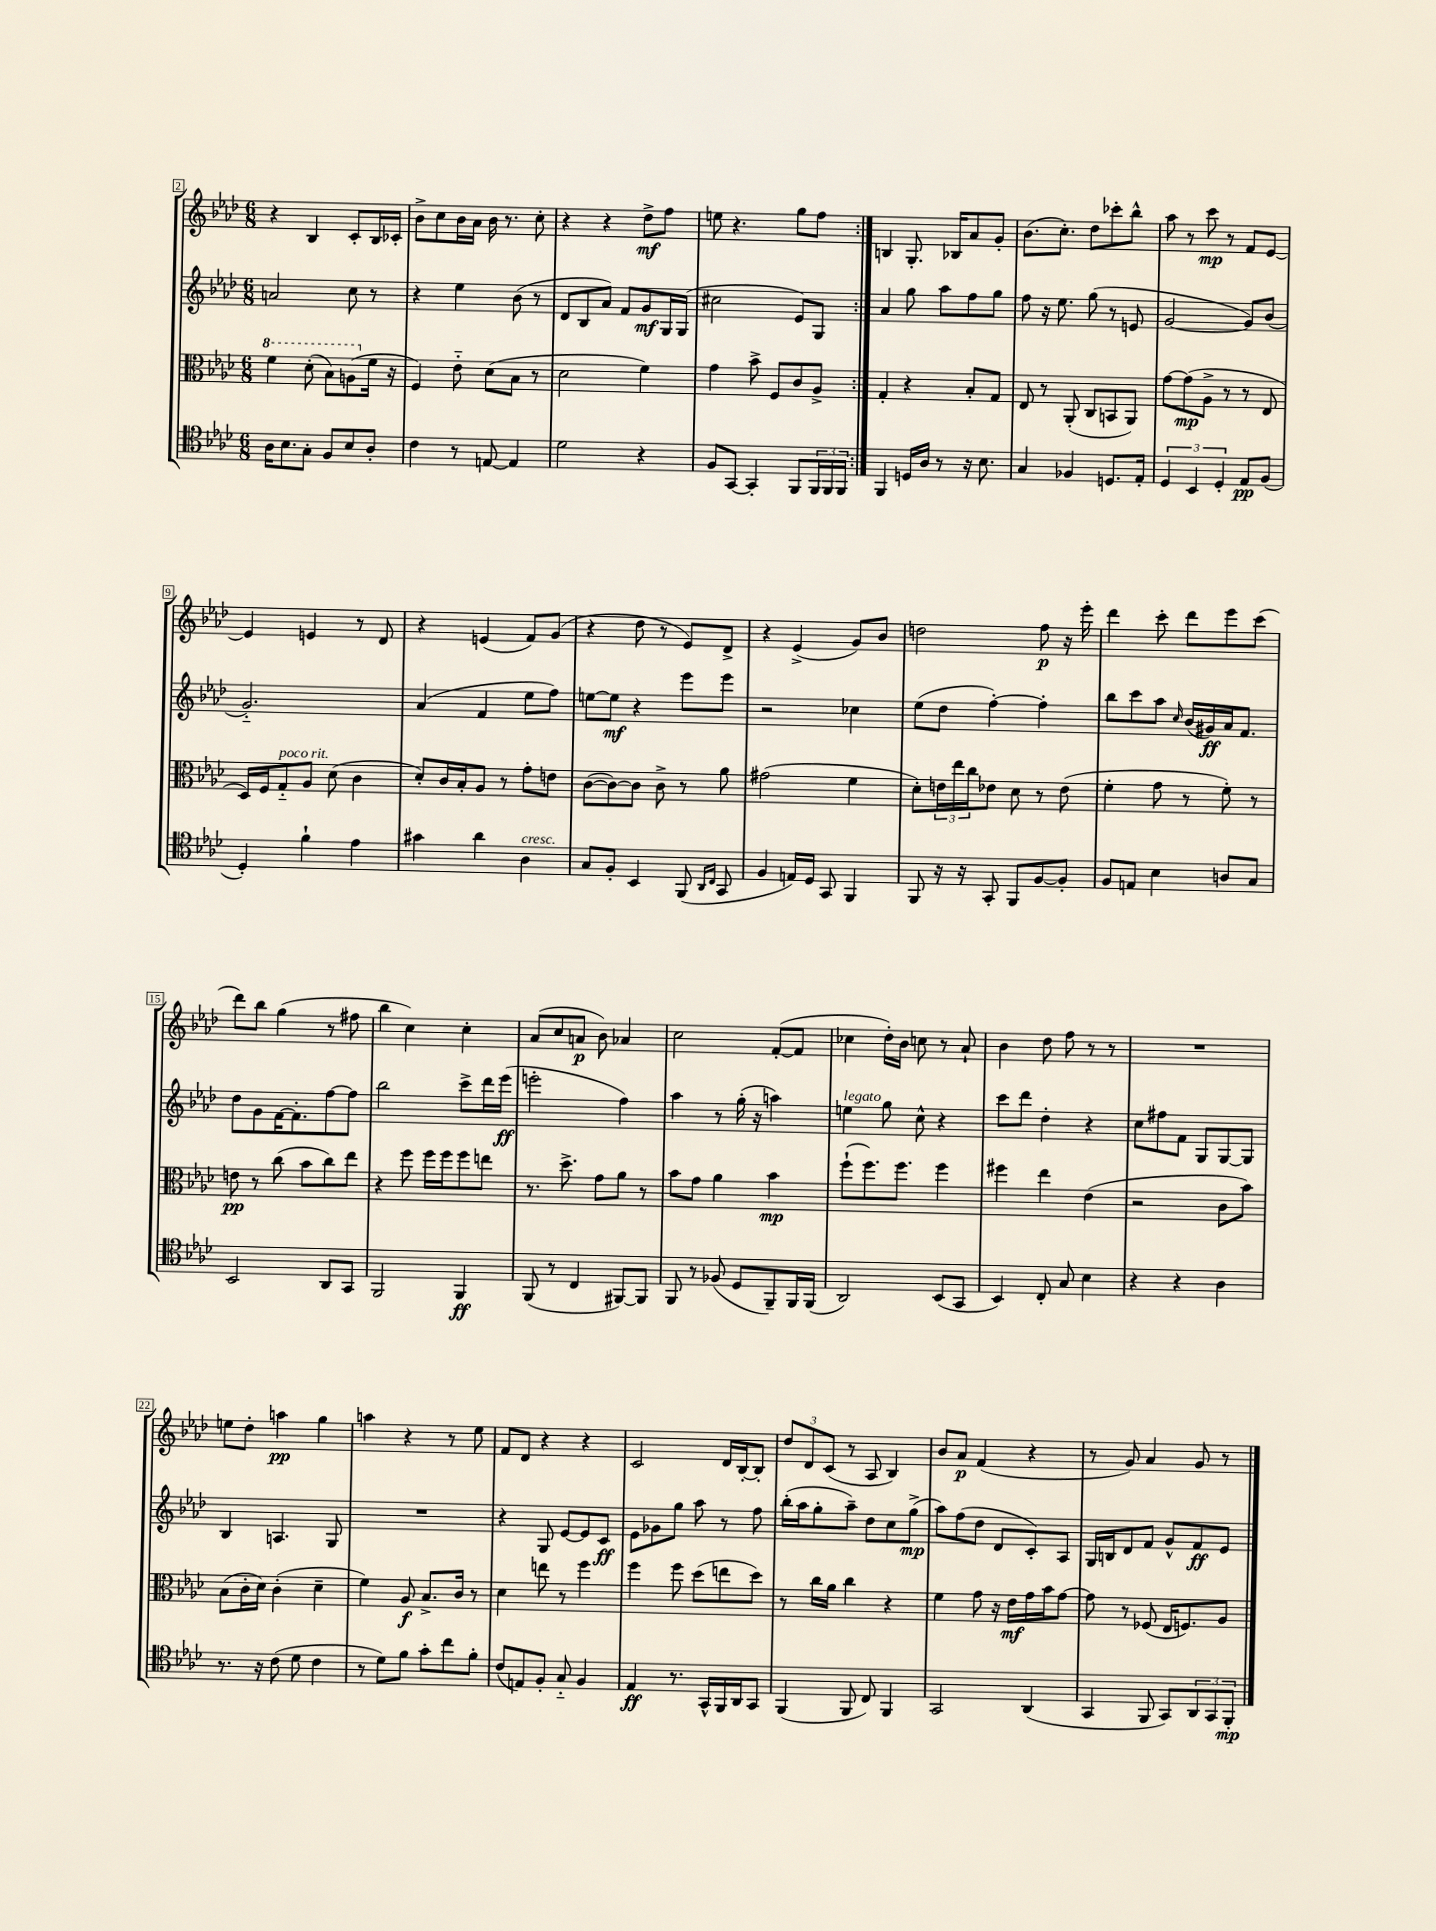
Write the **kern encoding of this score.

**kern	**dynam	**kern	**dynam	**kern	**dynam	**kern	**dynam
*part4	*part4	*part3	*part3	*part2	*part2	*part1	*part1
*staff4	*staff4	*staff3	*staff3	*staff2	*staff2	*staff1	*staff1
*clefC4	*	*clefC3	*	*clefG2	*	*clefG2	*
*k[b-e-a-d-]	*	*k[b-e-a-d-]	*	*k[b-e-a-d-]	*	*k[b-e-a-d-]	*
*M6/8	*	*M6/8	*	*M6/8	*	*M6/8	*
*	*	*8va	*	*	*	*	*
=2	=2	=2	=2	=2	=2	=2	=2
16A-\KL	.	4ff\	.	2an/	.	4r	.
8.B-\	.	.	.	.	.	.	.
8G'\J	.	(8dd-'\	.	.	.	4B-/	.
8F/L	.	8b-\L)	.	.	.	.	.
8B-/	.	(8an\	.	8cc\	.	8c'/L	.
*	*	*X8va	*	*	*	*	*
8A-'/J	.	16f\Jk	.	8r	.	16B-/L	.
.	.	16r	.	.	.	16c-X'/JJ	.
=3	=3	=3	=3	=3	=3	=3	=3
4c\	.	4F/)	.	4r	.	8b-^\L	.
.	.	.	.	.	.	8cc\	.
8r	.	8e-\	.	4ee-\	.	16b-\L	.
.	.	.	.	.	.	16a-\JJ	.
[8En/	.	(8d-\L	.	.	.	16b-\	.
.	.	.	.	.	.	8.r	.
4E/]	.	8B-\J	.	(8b-\	.	.	.
.	.	8r	.	8r	.	8cc'\	.
=4	=4	=4	=4	=4	=4	=4	=4
2d-\	.	2d-\	.	8d-/L	.	4r	.
.	.	.	.	8B-/	.	.	.
.	.	.	.	8a-/J)	.	4r	.
.	.	.	.	8f/L	.	.	.
4r	.	4f\)	.	8g/	mf	8dd-^\L	mf
.	.	.	.	16G/L	.	8ff\J	.
.	.	.	.	(16G/JJ	.	.	.
=5	=5	=5	=5	=5	=5	=5	=5
8F/L	.	4g\	.	2cc#X\	.	8een\	.
[8GG/J	.	.	.	.	.	4.r	.
4GG'/]	.	8b-^\	.	.	.	.	.
.	.	8F/L	.	.	.	.	.
8FF/L	.	8c/	.	8e-/L)	.	8gg\L	.
24FF/L	.	8A-^/J	.	8G/J	.	8ff\J	.
24FF/	.	.	.	.	.	.	.
24FF/JJ	.	.	.	.	.	.	.
=6:|!	=6:|!	=6:|!	=6:|!	=6:|!	=6:|!	=6:|!	=6:|!
4FF/	.	4G'/	.	4a-/	.	4Bn/	.
16Dn/LL	.	4r	.	8gg\	.	8.G'/	.
16A-/JJ	.	.	.	.	.	.	.
8r	.	.	.	8aa-\L	.	.	.
.	.	.	.	.	.	16B-X/KL	.
16r	.	8B-'/L	.	8ff\	.	8a-/	.
8.B-\	.	.	.	.	.	.	.
.	.	8G/J	.	8gg\J	.	8g'/J	.
=7	=7	=7	=7	=7	=7	=7	=7
4G/	.	8E-/	.	8ff\	.	(8.b-\L	.
.	.	8r	.	16r	.	.	.
.	.	.	.	8.ee-\	.	8.cc'\J)	.
4F-X/	.	(8AA-'/	.	.	.	.	.
.	.	8C/L	.	(8gg\	.	8dd-\L	.
8.Dn/L	.	8BBn/	.	8r	.	8ccc-X'\	.
.	.	8AA-/J)	.	8en/	.	8bb-^^\J	.
16E-'/Jk	.	.	.	.	.	.	.
=8	=8	=8	=8	=8	=8	=8	=8
6D-/	.	[8g\L	.	[2g/	.	8aa-\	.
.	.	(8g\]	mp	.	.	8r	.
6BB-/	.	.	.	.	.	.	.
.	.	8A-^\J	.	.	.	8ccc\	mp
6D-'/	.	.	.	.	.	.	.
.	.	8r	.	.	.	8r	.
8E-/L	pp	8r	.	8g/L])	.	8f/L	.
(8F/J	.	8E-/	.	(8b-/J	.	[8e-/J	.
!!LO:LB:g=z
=9	=9	=9	=9	=9	=9	=9	=9
4D-'/)	.	16D-/LL)	.	2.g/)	.	4e-/]	.
.	.	16F/J	.	.	.	.	.
!	!	!LO:TX:a:i:t=poco rit.	!	!	!	!	!
.	.	8G/	.	.	.	.	.
4f`\	.	8A-/J	.	.	.	4en/	.
.	.	(8d-\	.	.	.	.	.
4e-\	.	4c\	.	.	.	8r	.
.	.	.	.	.	.	8d-/	.
=10	=10	=10	=10	=10	=10	=10	=10
4g#X\	.	8d-'/L)	.	(4a-/	.	4r	.
.	.	16c/L	.	.	.	.	.
.	.	16B-'/J	.	.	.	.	.
4a-\	.	8A-/J	.	4f/	.	(4en/	.
.	.	8r	.	.	.	.	.
!LO:TX:a:i:t=cresc.	!	!	!	!	!	!	!
4A-\	.	8g'\L	.	8ee-\L	.	8f/L)	.
.	.	8en\J	.	8ff\J)	.	(8g/J	.
=11	=11	=11	=11	=11	=11	=11	=11
8G/L	.	([8c\L	.	[8een\L	.	4r	.
8F'/J	.	8c\_)	.	8ee\J]	mf	.	.
4BB-/	.	8c\J]	.	4r	.	8dd-\	.
.	.	8c^\	.	.	.	8r	.
(8FF/	.	8r	.	8eee-\L	.	8e-/L)	.
16qqAA-/LL	.	.	.	.	.	.	.
16qqC/JJ	.	.	.	.	.	.	.
8GG/	.	8a-\	.	8eee-\J	.	8d-^/J	.
=12	=12	=12	=12	=12	=12	=12	=12
4F/	.	(2g#X\	.	2r	.	4r	.
16En/LL)	.	.	.	.	.	(4e-^/	.
16D-/JJ	.	.	.	.	.	.	.
8GG/	.	.	.	.	.	.	.
4FF/	.	4f\	.	4cc-X\	.	8g/L)	.
.	.	.	.	.	.	8b-/J	.
=13	=13	=13	=13	=13	=13	=13	=13
8FF/	.	8d-'\L)	.	(8ee-\L	.	2ddn\	.
16r	.	24en\L	.	8dd-\J	.	.	.
.	.	24ee-\	.	.	.	.	.
16r	.	.	.	.	.	.	.
.	.	24cc\J	.	.	.	.	.
8GG'/	.	8e-X\J	.	[4ff'\)	.	.	.
8FF/L	.	8d-\	.	.	.	.	.
[8F/	.	8r	.	4ff'\]	.	8ff\	p
8F'/J]	.	(8e-\	.	.	.	16r	.
.	.	.	.	.	.	16eee-'\	.
=14	=14	=14	=14	=14	=14	=14	=14
8F/L	.	4f'\	.	8bb-\L	.	4ddd-\	.
8En/J	.	.	.	8ccc\	.	.	.
4B-\	.	8g\	.	8aa-\J	.	8ccc'\	.
.	.	.	.	16qqcc/	.	.	.
.	.	8r	.	(16b-/LL	.	8ddd-\L	.
.	.	.	.	16g#X/)	ff	.	.
8An/L	.	8f'\)	.	16a-/J	.	8eee-\	.
.	.	.	.	8.f/J	.	.	.
8G/J	.	8r	.	.	.	(8ccc\J	.
!!LO:LB:g=z
=15	=15	=15	=15	=15	=15	=15	=15
2BB-/	.	8en\	pp	8dd-\L	.	8ddd-\L)	.
.	.	8r	.	8g\	.	8bb-\J	.
.	.	(8cc\	.	[16f\K	.	(4gg\	.
.	.	.	.	8.f'\]	.	.	.
.	.	8b-\L	.	.	.	.	.
8AA-/L	.	8cc\)	.	[8ff\	.	8r	.
8GG/J	.	8ee-\J	.	8ff\J]	.	8ff#X\	.
=16	=16	=16	=16	=16	=16	=16	=16
2FF/	.	4r	.	2bb-\	.	4bb-\	.
.	.	8ff\	.	.	.	4cc\)	.
.	.	16ff\LL	.	.	.	.	.
.	.	16ff\J	.	.	.	.	.
4FF/	ff	8ff\	.	8ccc^\L	.	4cc'\	.
.	.	8een\J	.	16ddd-\L	.	.	.
.	.	.	.	(16eee-\JJ	ff	.	.
=17	=17	=17	=17	=17	=17	=17	=17
(8FF/	.	8.r	.	2eeen'\	.	(8a-/L	.
8r	.	.	.	.	.	8cc/	.
.	.	8.dd-^\	.	.	.	.	.
4C/	.	.	.	.	.	8an/J	p
.	.	8g\L	.	.	.	8b-\)	.
[8FF#X/L)	.	8a-\J	.	4ff\)	.	4a-X/	.
8FF#/J]	.	8r	.	.	.	.	.
=18	=18	=18	=18	=18	=18	=18	=18
8FF/	.	8b-\L	.	4aa-\	.	2cc\	.
8r	.	8g\J	.	.	.	.	.
(8F-X/	.	4a-\	.	8r	.	.	.
8D-/L	.	.	.	(16gg'\	.	.	.
.	.	.	.	16r	.	.	.
8FF~/)	.	4b-\	mp	4aan\)	.	([8f'/L	.
16FF/L	.	.	.	.	.	8f/J]	.
(16FF/JJ	.	.	.	.	.	.	.
=19	=19	=19	=19	=19	=19	=19	=19
!	!	!	!	!LO:TX:a:i:t=legato	!	!	!
2AA-/)	.	(8ff`\L	.	4een\	.	4cc-X\	.
.	.	8.ff\)	.	.	.	.	.
.	.	.	.	8gg\	.	16dd-'\LL)	.
.	.	8.ff\J	.	.	.	16b-\JJ	.
.	.	.	.	8cc^^\	.	8ccn\	.
(8BB-/L	.	4ff\	.	4r	.	8r	.
8GG/J	.	.	.	.	.	8a-`/	.
=20	=20	=20	=20	=20	=20	=20	=20
4BB-/)	.	4ff#X\	.	8ccc\L	.	4b-\	.
.	.	.	.	8ddd-\J	.	.	.
8C'/	.	4ee-\	.	4dd-'\	.	8dd-\	.
8G/	.	.	.	.	.	8ff\	.
4B-\	.	(4e-\	.	4r	.	8r	.
.	.	.	.	.	.	8r	.
=21	=21	=21	=21	=21	=21	=21	=21
4r	.	2r	.	8cc\L	.	2.r	.
.	.	.	.	8ff#X\	.	.	.
4r	.	.	.	8f\J	.	.	.
.	.	.	.	8G/L	.	.	.
4A-\	.	8c\L	.	[8G/	.	.	.
.	.	8b-\J)	.	8G/J]	.	.	.
!!LO:LB:g=z
=22	=22	=22	=22	=22	=22	=22	=22
8.r	.	(8B-\L	.	4B-/	.	8een\L	.
.	.	16c'\L	.	.	.	8dd-'\J	.
16r	.	16d-\JJ)	.	.	.	.	.
(8c\	.	(4c'\	.	4.An/	.	4aan\	pp
8d-\	.	.	.	.	.	.	.
4c\	.	4d-~\	.	.	.	4gg\	.
.	.	.	.	8G/	.	.	.
=23	=23	=23	=23	=23	=23	=23	=23
8r	.	4f\)	.	2.r	.	4aan\	.
8d-\L)	.	.	.	.	.	.	.
8f\J	.	8A-/	f	.	.	4r	.
8g'\L	.	8.B-^/L	.	.	.	.	.
8cc\	.	.	.	.	.	8r	.
.	.	16c/Jk	.	.	.	.	.
8f'\J	.	8r	.	.	.	8ee-\	.
=24	=24	=24	=24	=24	=24	=24	=24
(8c/L	.	4d-\	.	4r	.	8f/L	.
8En/)	.	.	.	.	.	8d-/J	.
8F'/J	.	8een\	.	8G/	.	4r	.
8G/	.	8r	.	[8e-/L	.	.	.
4F/	.	4ff\	.	8e-/]	.	4r	.
.	.	.	.	8c/J	ff	.	.
=25	=25	=25	=25	=25	=25	=25	=25
4E-/	ff	4ff\	.	8e-\L	.	2c/	.
.	.	.	.	8g-X\	.	.	.
8.r	.	8ff\	.	8gg\J	.	.	.
.	.	(8dd-\L	.	8aa-\	.	.	.
16GG^^/LL	.	.	.	.	.	.	.
16FF/	.	8een\	.	8r	.	16d-/LL	.
16AA-/J	.	.	.	.	.	[16B-'/J	.
8GG/J	.	8dd-\J)	.	8ff\	.	8B-'/J]	.
=26	=26	=26	=26	=26	=26	=26	=26
(4FF/	.	8r	.	(16bb-'\LL	.	12dd-/L	.
.	.	.	.	16aa-\J	.	.	.
.	.	.	.	.	.	12d-/	.
.	.	16cc\LL	.	8gg'\	.	.	.
.	.	.	.	.	.	(12c/J	.
.	.	16a-\JJ	.	.	.	.	.
8FF/	.	4cc\	.	8aa-~\J)	.	8r	.
8C/)	.	.	.	8dd-\L	.	8A-/	.
4FF/	.	4r	.	8cc\	.	4B-/)	.
.	.	.	.	(8gg^\J	mp	.	.
=27	=27	=27	=27	=27	=27	=27	=27
2GG/	.	4f\	.	8aa-\L)	.	8b-/L	.
.	.	.	.	(8ff\	.	8a-/J	p
.	.	8g\	.	8dd-\J	.	(4f/	.
.	.	16r	.	8d-/L	.	.	.
.	.	16e-\LL	mf	.	.	.	.
(4AA-/	.	16g\	.	8c'/)	.	4r	.
.	.	16b-\J	.	.	.	.	.
.	.	[8g\J	.	8A-/J	.	.	.
=28	=28	=28	=28	=28	=28	=28	=28
4GG/	.	8g\]	.	16G/LL	.	8r	.
.	.	.	.	16Bn/J	.	.	.
.	.	8r	.	8d-/	.	8g/)	.
8FF/	.	(8F-X/	.	8f/J	.	4a-/	.
8GG/L)	.	16E-/KL	.	8g^^/L	.	.	.
.	.	8.Fn/)	.	.	.	.	.
12AA-/	.	.	.	8f/	ff	8g/	.
12GG/	.	.	.	.	.	.	.
.	.	8A-/J	.	8e-/J	.	8r	.
12FF'/J	mp	.	.	.	.	.	.
==	==	==	==	==	==	==	==
*-	*-	*-	*-	*-	*-	*-	*-
